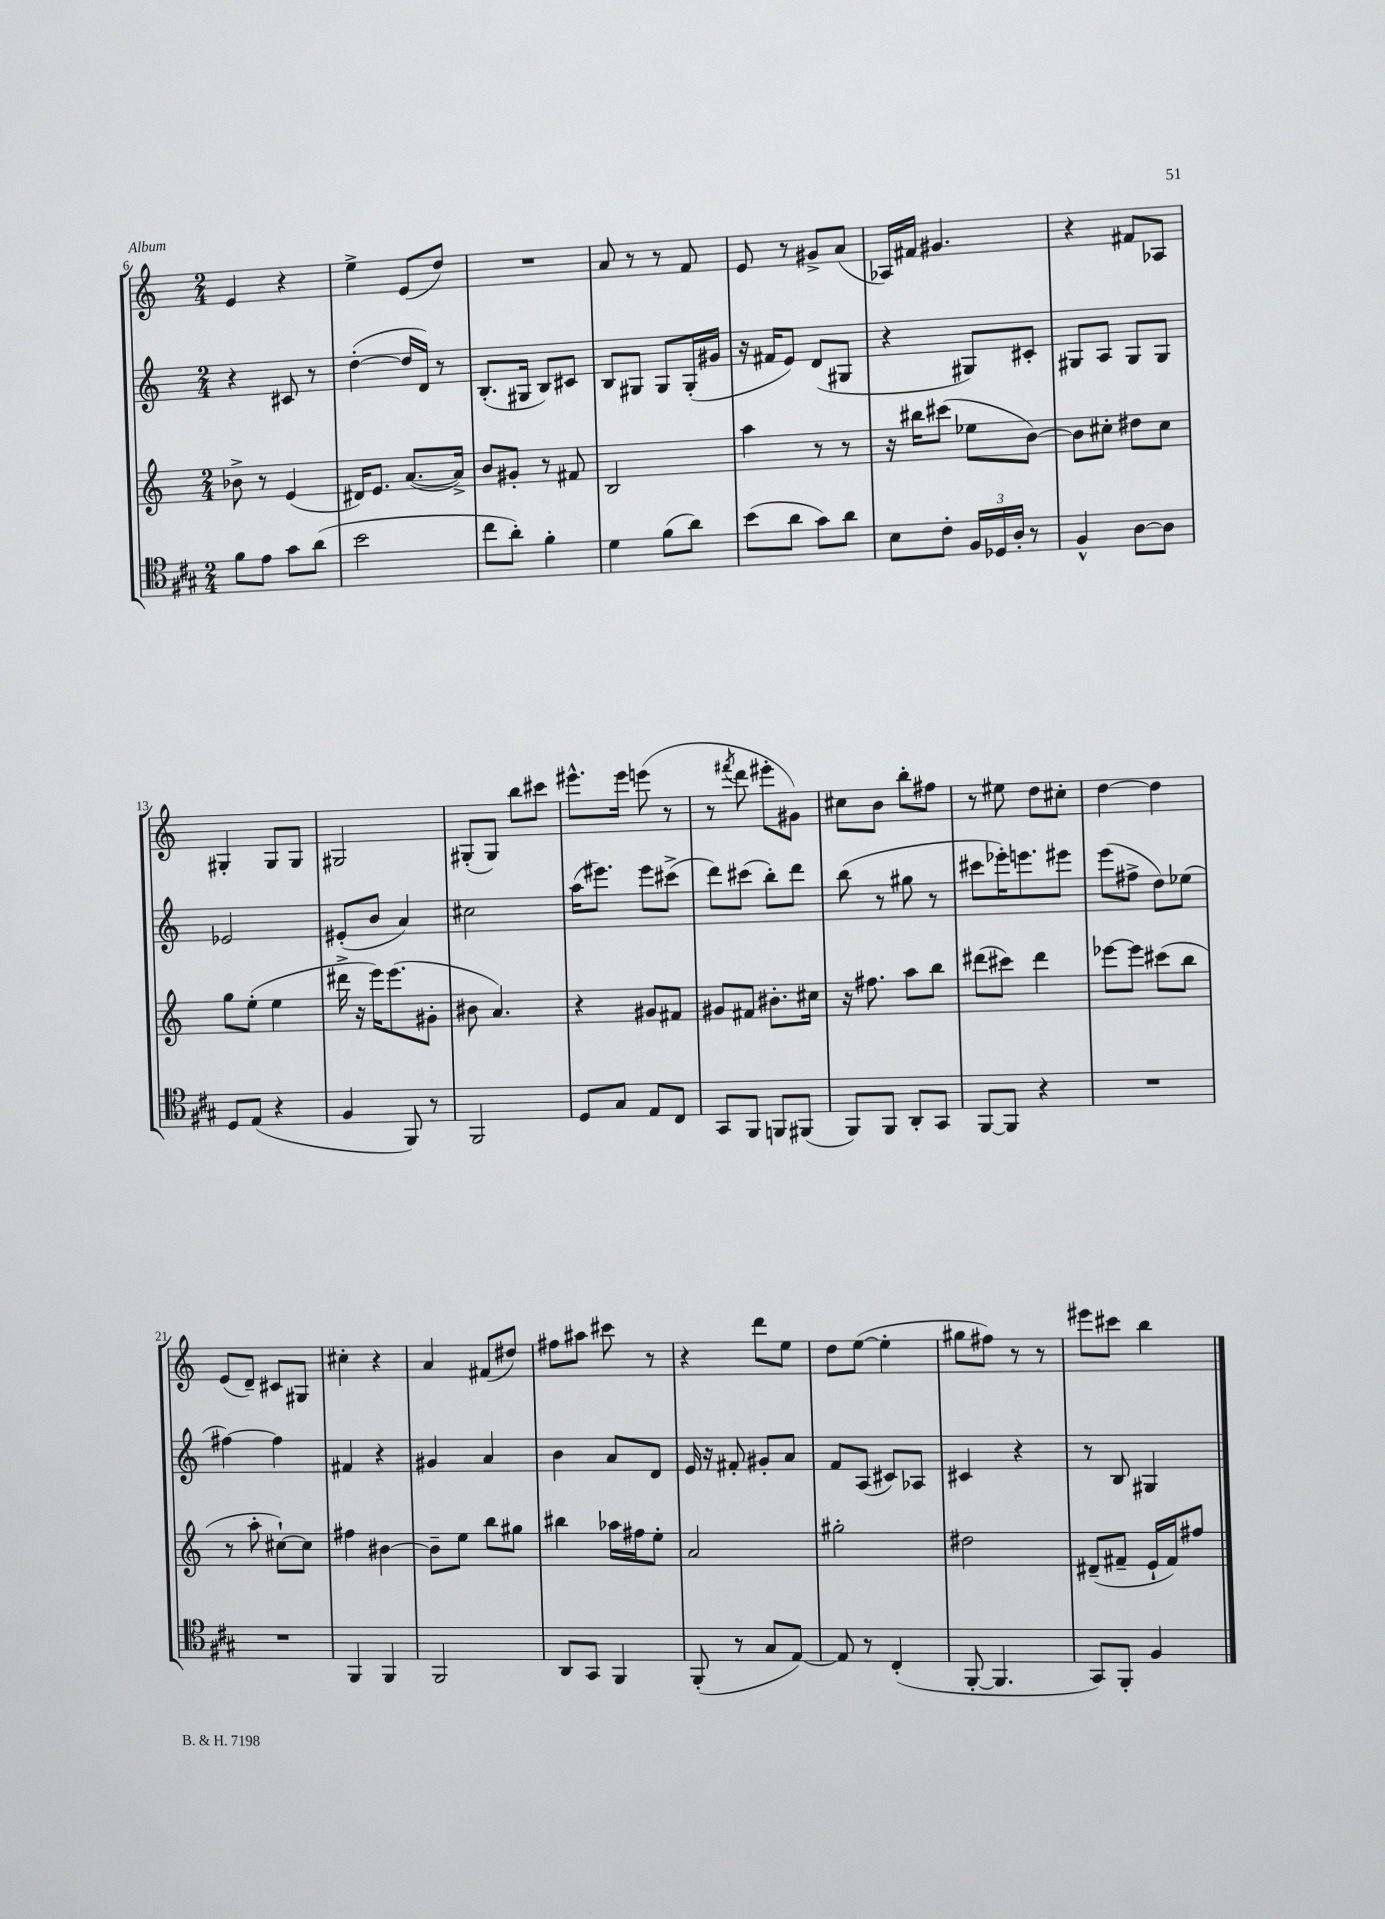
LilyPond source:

<<
\new StaffGroup <<
\new Staff = "s0" {
    \clef treble \key c \major \numericTimeSignature \time 2/4
    e'4 r4 |
    e''4-> e'8( d''8) |
    R2 |
    a'8 r8 r8 f'8 |
    e'8 r8 gis'8-> a'8( |
    aes16) fis'16 gis'4. |
    r4 fis'8 aes8 |
    gis4-. gis8 gis8 |
    gis2 |
    gis8-.( gis8) b''8 cis'''8 |
    eis'''8.-^ eis'''16 e'''8( r8 |
    r8 \acciaccatura { fis'''8 } d'''8 eis'''8-. gis'8) |
    cis''8 b'8 b''8-. fis''8 |
    r8 eis''8 d''8 cis''8-. |
    d''4~ d''4 |
    e'8( d'8--) cis'8 gis8 |
    cis''4-. r4 |
    a'4 fis'8( dis''8) |
    fis''8 ais''8 cis'''8 r8 |
    r4 d'''8 e''8 |
    d''8 e''8~( e''4-. |
    gis''8 fis''8) r8 r8 |
    eis'''8 cis'''8 b''4 \bar "|." |
}
\new Staff = "s1" {
    \clef treble \key c \major \numericTimeSignature \time 2/4
    r4 cis'8 r8 |
    d''4~-.( d''16 d'16) r8 |
    b8.-.( gis16 b8) cis'8 |
    b8 gis8 gis8 gis16-.( gis'16 |
    r16 fis'16 e'8) d'8( gis8 |
    r4 gis8) cis'8-. |
    gis8 a8 gis8 gis8 |
    ees'2 |
    eis'8-.( b'8 a'4) |
    cis''2 |
    a''16( eis'''8.) eis'''8 cis'''8->( |
    d'''8) cis'''8( b''8-.) d'''8 |
    b''8( r8 gis''8 r8 |
    cis'''8 ees'''16-.) e'''8. eis'''8 |
    e'''8( fis''8-> d''8) ees''8( |
    fis''4~) fis''4 |
    fis'4 r4 |
    gis'4 a'4 |
    b'4 a'8 d'8 |
    e'16 r16 fis'8-. gis'8-. a'8 |
    f'8 a8( cis'8) aes8 |
    cis'4 r4 |
    r8 b8 gis4 \bar "|." |
}
\new Staff = "s2" {
    \clef treble \key c \major \numericTimeSignature \time 2/4
    bes'8-> r8 e'4( |
    dis'16) e'8. a'8.~( a'16->) |
    b'8 gis'8-. r8 fis'8 |
    b2 |
    a''4 r8 r8 |
    r16 bis''16 cis'''8( ees''8 b'8~) |
    b'8 cis''8-. dis''8 cis''8 |
    g''8 e''8-.( e''4 |
    dis'''16-> r16 e'''16) e'''8.( gis'8-. |
    bis'8 a'4.) |
    r4 gis'8 fis'8 |
    gis'8 fis'8 bis'8.-. cis''16 |
    r16 fis''8. a''8 b''8 |
    dis'''8( cis'''8) dis'''4 |
    ees'''8~ ees'''8 cis'''8( b''8 |
    r8 a''8-. cis''8~-!) cis''8 |
    fis''4 bis'4~ |
    bis'8-- e''8 b''8 gis''8 |
    bis''4 aes''16 fis''16 e''8-. |
    a'2 |
    gis''2-. |
    dis''2 |
    dis'8--( fis'8-- e'16-! fis'16) fis''8 \bar "|." |
}
\new Staff = "s3" {
    \clef tenor \key a \major \numericTimeSignature \time 2/4
    fis'8 e'8 gis'8 a'8( |
    b'2 |
    cis''8 a'8-.) fis'4-. |
    d'4 fis'8( a'8) |
    b'8( a'8 gis'8) a'8 |
    b8 cis'8-. \tuplet 3/2 { fis16 des16 a16-. } r8 |
    fis4-^ a8~ a8 |
    d8 e8( r4 |
    fis4 fis,8) r8 |
    fis,2 |
    d8 gis8 e8 cis8 |
    gis,8 fis,8 f,8 fis,8( |
    fis,8) fis,8 a,8-. gis,8 |
    fis,8~ fis,8 r4 |
    R2 |
    R2 |
    fis,4 fis,4 |
    fis,2 |
    a,8 gis,8 fis,4 |
    fis,8-.( r8 gis8 e8~) |
    e8 r8 cis4-.( |
    fis,8~-. fis,4. |
    gis,8) fis,8-. fis4 \bar "|." |
}
>>
>>
\layout { \context { \Score currentBarNumber = #6 } }
